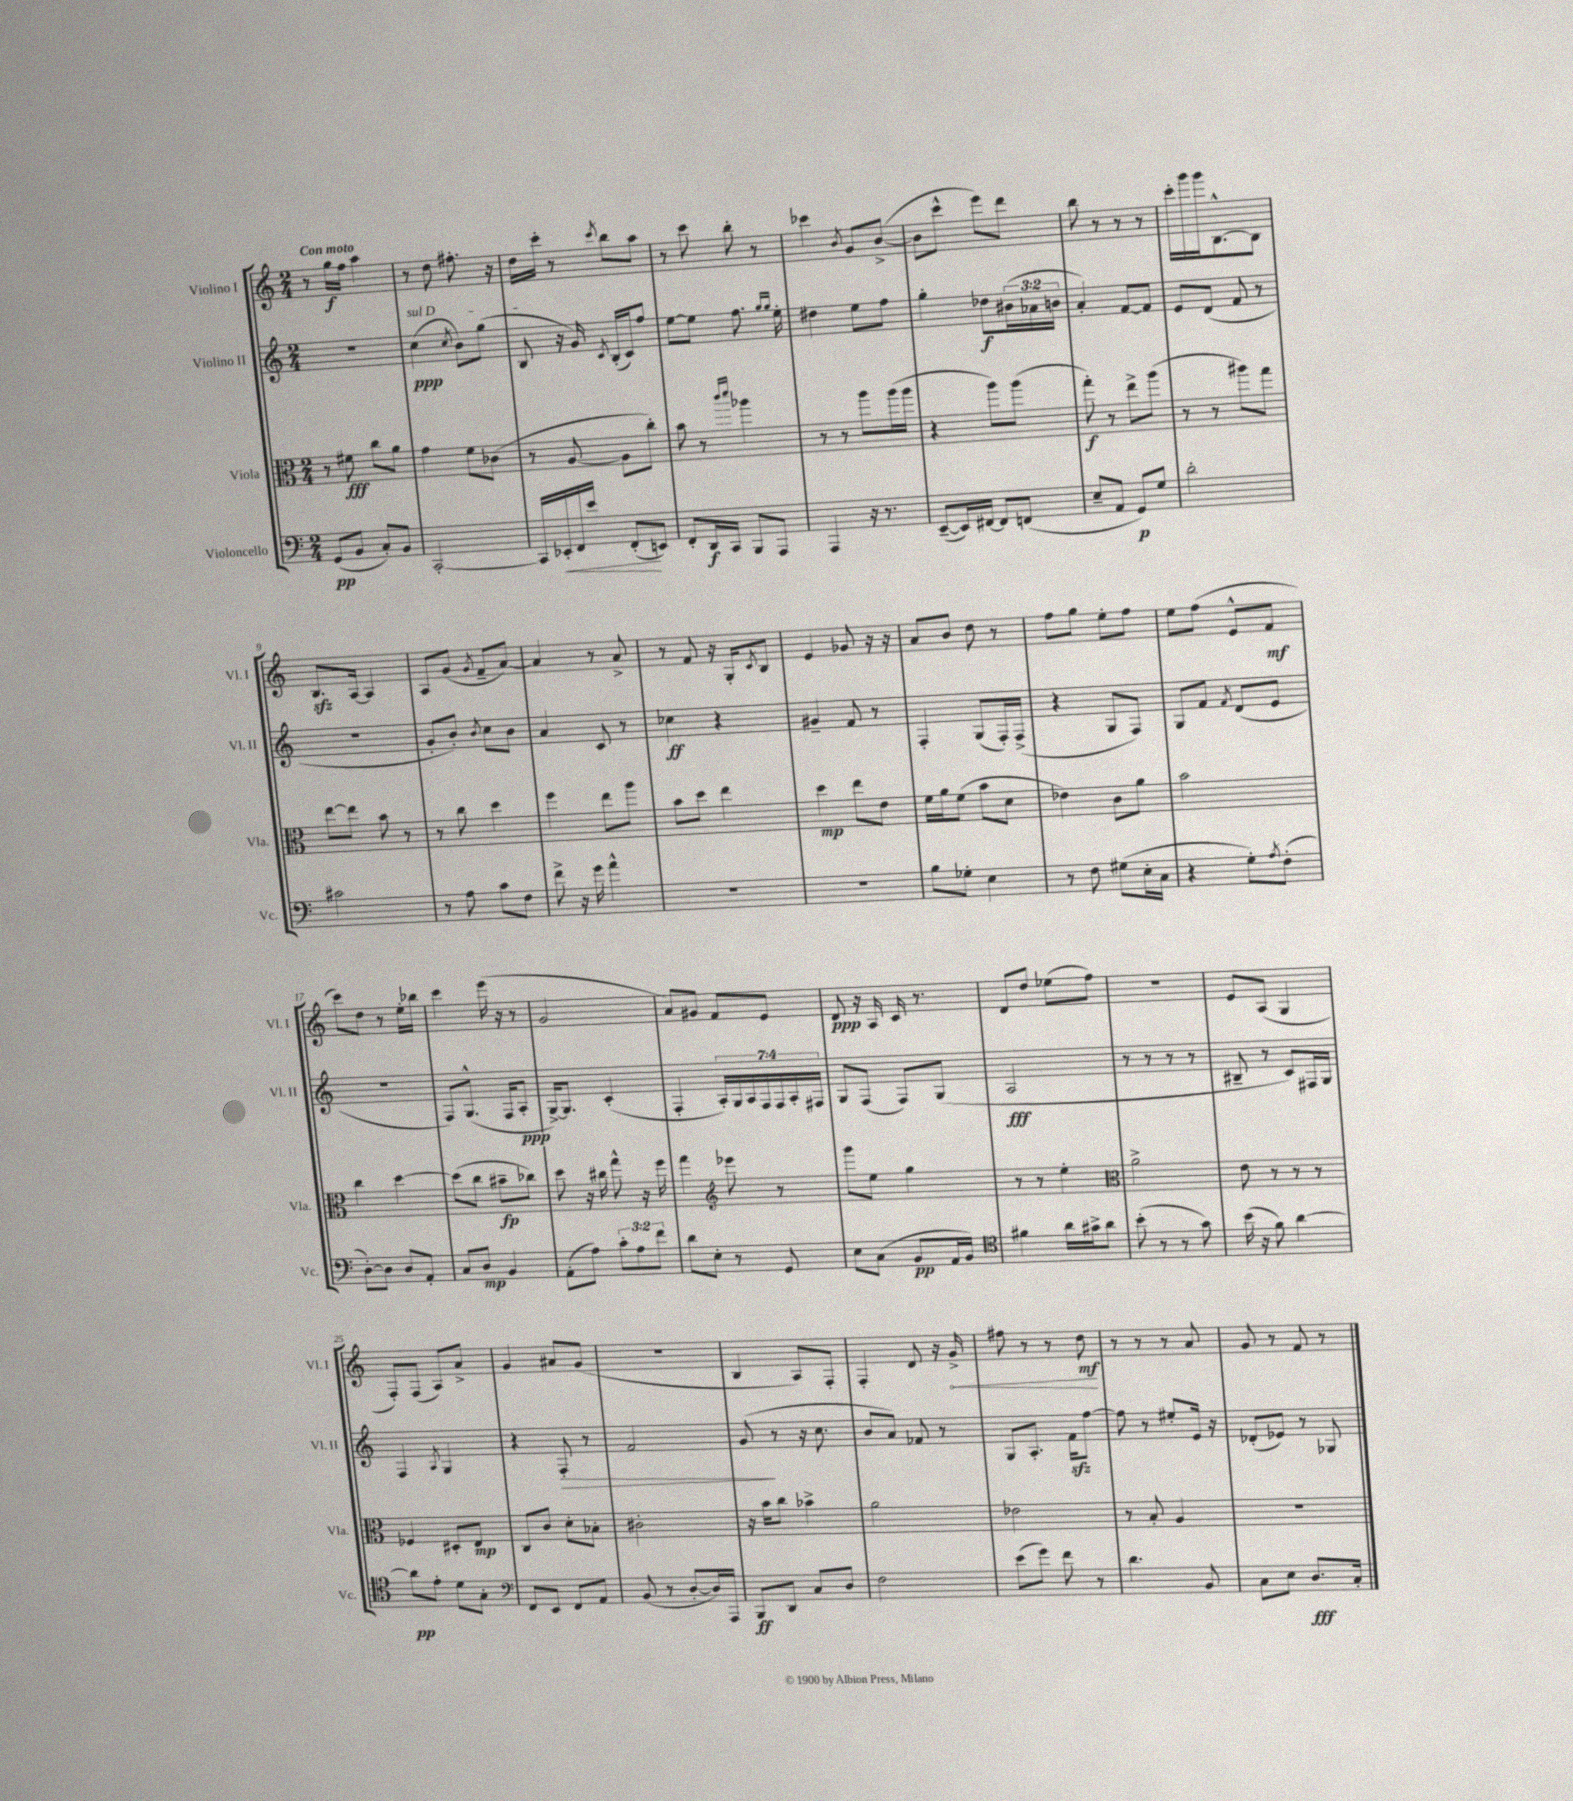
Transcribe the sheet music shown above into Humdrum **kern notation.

**kern	**kern	**kern	**kern
*staff4	*staff3	*staff2	*staff1
*clefF4	*clefC3	*clefG2	*clefG2
*k[]	*k[]	*k[]	*k[]
*M2/4	*M2/4	*M2/4	*M2/4
(8GG/L	8r	2r	8r
8BB/J	8f#\	.	16gg\LL
.	.	.	16ff\JJ
8C'/L)	8cc\L	.	4aa\
8BB/J	8a\J	.	.
=	=	=	=
[2CC'/	4g\	(4cc\	8r
.	.	.	8dd\
.	.	8qcc/	.
.	8f\L	8b\L)	8.ff#'\
.	(8c-\J	(8gg\J	.
.	.	.	16r
=	=	=	=
16CC/]LL	8r	8B/	16dd\LL
16EE-'/	.	.	16ccc'\JJ
16FF/	[8A/	16r	8r
16e/JJ	.	16g/)	.
.	.	8qc/	8qccc/
(8FF'/L	8A\]L	(16B'/LL	8bb\L
.	.	16c/J)	.
8EE/J)	8cc'\J)	8ff/J	8aa\J
=	=	=	=
8FF'/L	8b\	[8ee\L	8r
16DD/L	8r	8ee\]J	8ccc\
16CC/JJ	.	.	.
.	16qqccc/LL	.	.
.	16qqddd/JJ	.	.
8BBB/L	4aa-\	8.ff\	8bb'\
8AAA/J	.	.	8r
.	.	16qqgg/LL	.
.	.	16qqgg/JJ	.
.	.	16ee'\	.
=	=	=	=
4AAA/	8r	4dd#\	4ccc-\
.	8r	.	.
.	.	.	8qb/
16r	8aa\L	8ee\L	8g/L
8.r	.	.	.
.	(16aa\L	8ff\J	([8b^/J
.	16aa\JJ	.	.
=	=	=	=
([8EE~/L	4r	4gg'\	8b\]L
16EE/]L)	.	.	8ccc^^\J
[16FF#/JJ	.	.	.
8FF#/]L	8aa\L)	8dd-\L	8eee\L)
(8FF/J	(8aa\J	(24b#\L	8ddd\J
.	.	24a-\	.
.	.	24b\JJ	.
=	=	=	=
8E~/L	8gg'\)	4a'/)	8bb\
8AA/J	8r	.	8r
8GG/L)	8ee^\L	[8f/L	8r
8G/J	(8aa\J	8f/]J	8r
=	=	=	=
2d'\	8r	8e/L	16ccc'\LL
.	.	.	16ggg\
.	8r	(8d/J	16ggg\J
.	.	.	[8.B^^\
.	8aa#\L)	8f/	.
.	8gg\J	8r	8B\]J
=	=	=	=
2c#\	[8ee\L	2r	8.B/L
.	8ee\]J	.	.
.	.	.	[16A/Jk
.	8b\	.	4A/]
.	8r	.	.
=	=	=	=
8r	8r	8g'/L	8A/L
8A\	8cc\	8b'/J)	(8g/J
.	.	8qb/	8qg/
8c\L	4dd\	8cc\L	8f~/L
8F\J	.	8b\J	[8a/J)
=	=	=	=
8f^\	4ff\	4a/	4a/]
16r	.	.	.
16g\	.	.	.
4a^^\	8ee\L	8c/	8r
.	8aa\J	8r	8a^/
=	=	=	=
2r	8b\L	4cc-\	8r
.	8dd\J	.	8f/
.	4ee\	4r	16r
.	.	.	16G'/LK
.	.	.	8qc/
.	.	.	8B/J
=	=	=	=
2r	4dd\	4g#~/	4e/
.	8ee\L	8f/	8g-/
.	8e\J	8r	16r
.	.	.	16r
=	=	=	=
8B\L	16f\LL	4F'/	8a/L
.	16a\J	.	.
8G-'\J	(8f\J	.	8b/J
4E\	8b\L	(8G/L	8dd\
.	8d\J	16F'/L)	8r
.	.	(16F^/JJ	.
=	=	=	=
8r	4e-\)	4r	8ff\L
8F\	.	.	8gg\J
(8G#\L	8c\L	8G/L	8ee'\L
16E'\L	8a\J	8F/J)	8ff\J
16C\JJ	.	.	.
=	=	=	=
4r	2b\	8G/L	8ee\L
.	.	8f/J	(8ff\J
.	.	8qf/	.
8G'\L)	.	(8d/L	8e^^/L
8qA/	.	.	.
(8F'\J	.	8e/J	8f/J
=	=	=	=
[8D'\L)	4cc\	2r	8ccc\L)
8D\]J	.	.	8dd\J
8D/L	[4dd\	.	8r
8AA'/J	.	.	16ee'\LL
.	.	.	16bb-\JJ
=	=	=	=
8C/L	(8dd\]L	8F/L)	4ccc\
8D/J	8cc\J	(8.G^^/J	.
4BB/	8b#~\L	.	(16eee\
.	.	16F/LK	16r
.	8cc-\J)	8A'/J	8r
=	=	=	=
(8AA'\L	8dd\	[16G^/LK)	2g/
.	.	8.G/]J	.
8A\J)	16r	.	.
.	16cc#\	.	.
12c'\L	8gg^^\	(4c'/	.
12A\	.	.	.
.	16r	.	.
12f\J	.	.	.
.	16ff\	.	.
=	=	=	=
8d\L	4gg\	4F'/	8a/L)
8E'\J	.	.	8g#/J
*	*clefG2	*	*
8r	8eee-\	28A'/LL)	8f/L
.	.	28G/	.
.	.	28A/	.
.	.	28F/	.
8GG/	8r	.	8e/J
.	.	28F/	.
.	.	28A'/	.
.	.	28F#/JJ	.
=	=	=	=
8E\L	8ggg\L	8G/L	8d/
(8C\J	8ee\J	(8F/J	16r
.	.	.	16A/
8BB/L	4gg\	8F/L)	16c/
.	.	.	8.r
16AA/L	.	(8G/J	.
16BB/JJ)	.	.	.
=	=	=	=
*clefC4	*	*	*
4f#\	8r	2A/	8d/L
.	8r	.	8dd/J
16a\LL	4ee'\	.	(8ee-\L
16g#^\J	.	.	.
8a\J	.	.	8ff\J)
=	=	=	=
*	*clefC3	*	*
(8b'\	2a^\	8r	2r
8r	.	8r	.
8r	.	8r	.
8g\)	.	8r	.
=	=	=	=
(16b\	8e\	8B#~/	8e/L
16r	.	.	.
8f\)	8r	8r	(8A/J
[4a\	8r	8c/L)	4G/
.	8r	16F#/L	.
.	.	16G/JJ	.
=	=	=	=
8a\]L	4F-/	4F/	8F'/L)
8e'\J	.	.	(8F/J
.	.	8qA/	.
8d\L	8D#'/L	4G/	8A/L)
8G'\J	8E/J	.	8a^/J
=	=	=	=
*clefF4	*	*	*
8FF/L	8C/L	4r	4g/
8EE/J	8c/J	.	.
8FF/L	8d'\L	8F'/	8a#/L
8AA/J	8B-'\J	8r	(8g/J
=	=	=	=
(8BB/	2c#'\	2f/	2r
8r	.	.	.
[8D'/L	.	.	.
16D/]L)	.	.	.
16AAA/JJ	.	.	.
=	=	=	=
8BBB/L	16r	(8g/	4B/
.	16b\LK	.	.
8DD/J	8cc\J	8r	.
8C/L	4b-^\	16r	8A/L)
.	.	8.cc\	.
8D/J	.	.	8F'/J
=	=	=	=
2F\	2a\	8b/L	4F'/
.	.	8a/J)	.
.	.	8f-/	8d/
.	.	8r	16r
.	.	.	16g^/
=	=	=	=
(8e\L	2e-\	8G/L	8ff#\
8g\J)	.	8.A'/J	8r
8f\	.	.	8r
.	.	16f\LK	.
8r	.	[8ff\J	8dd\
=	=	=	=
4.d\	8r	8ff\]	8r
.	8B'/	8r	8r
.	4A/	8ee#'/L	8r
8BB/	.	16e/Jk	8a/
.	.	16r	.
=	=	=	=
8C\L	2r	(8d-'/L	8g/
8E\J	.	8e-/J)	8r
8.D/L	.	8r	8f/
.	.	8G-/	8r
16C'/Jk	.	.	.
==	==	==	==
*-	*-	*-	*-
